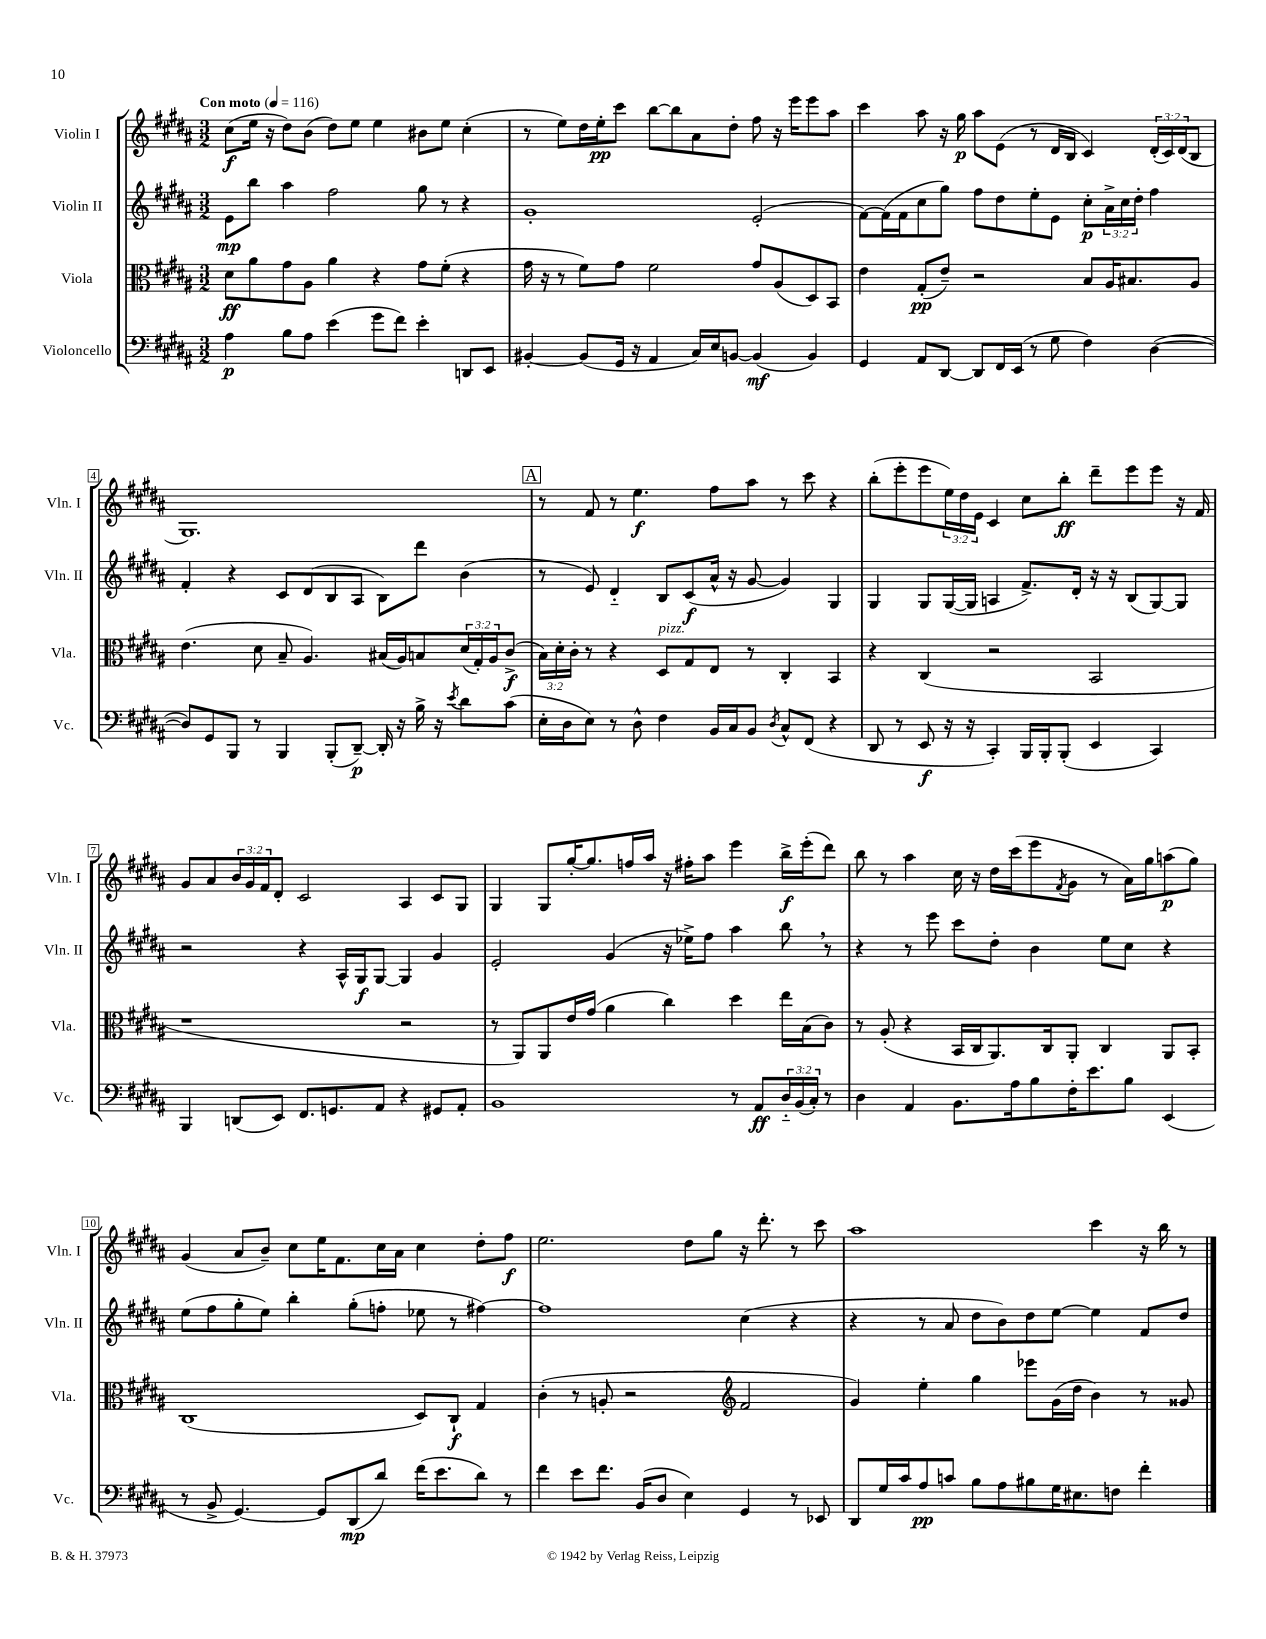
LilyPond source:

<<
\new StaffGroup <<
\new Staff = "s0" \with { instrumentName = "Violin I" shortInstrumentName = "Vln. I" } {
    \clef treble \key b \major \numericTimeSignature \time 3/2 \override Staff.TupletNumber.text = #tuplet-number::calc-fraction-text \tempo "Con moto" 4 = 116
    cis''8\f( e''16 r16 dis''8) b'8( dis''8) e''8 e''4 bis'8 e''8 cis''4-.( |
    r8 e''8) dis''16 e''16-.\pp cis'''8 b''8~ b''8 ais'8 dis''8-. fis''8 r16 e'''16 e'''8 ais''8 |
    cis'''4 ais''8 r16 gis''16\p ais''8 e'8( r8 dis'16 b16 cis'4) \tuplet 3/2 { dis'16-.( cis'16) dis'16( } b8 |
    gis1.) |
    \mark \markup { \box "A" } r8 fis'8 r8 e''4.\f fis''8 ais''8 r8 cis'''8 r4 |
    b''8-.( e'''8-. e'''8 \tuplet 3/2 { e''16) dis''16 e'16 } cis'4 cis''8 b''8-.\ff dis'''8-- e'''8 e'''8 r16 fis'16 |
    gis'8 ais'8 \tuplet 3/2 { b'16 gis'16 fis'16 } dis'8-. cis'2 ais4 cis'8 gis8 |
    gis4 gis8 gis''16~-. gis''8. f''16 ais''16 r16 fis''16-. ais''8 e'''4 b''16->\f e'''16-.( dis'''8) |
    b''8 r8 ais''4 cis''16 r16 dis''16 cis'''16( e'''8 \acciaccatura { fis'8 } gis'8 r8 ais'16) gis''16 a''8\p( gis''8) |
    gis'4( ais'8 b'8--) cis''8 e''16 fis'8. cis''16 ais'16 cis''4 dis''8-. fis''8\f |
    e''2. dis''8 gis''8 r16 dis'''8.-. r8 cis'''8 |
    ais''1 cis'''4 r16 b''16 r8 \bar "|." |
}
\new Staff = "s1" \with { instrumentName = "Violin II" shortInstrumentName = "Vln. II" } {
    \clef treble \key b \major \numericTimeSignature \time 3/2 \override Staff.TupletNumber.text = #tuplet-number::calc-fraction-text
    e'8\mp b''8 ais''4 fis''2 gis''8 r8 r4 |
    gis'1-. e'2-.( |
    fis'8~) fis'16( fis'16 cis''8 gis''8) fis''8 dis''8 e''8-. e'8 cis''8-.\p \tuplet 3/2 { ais'16-> cis''16 dis''16-. } fis''4 |
    fis'4-. r4 cis'8 dis'8( b8 ais8 b8) dis'''8 b'4( |
    \mark \markup { \box "A" } r8 e'8) dis'4-_ b8 cis'8\f( ais'16-^ r16 gis'8~ gis'4) gis4 |
    gis4 gis8 gis16~( gis16 a4 fis'8.->) dis'16-. r16 r16 b8( gis8~) gis8 |
    r2 r4 ais16-^ gis16\f gis8~ gis4 gis'4 |
    e'2-. gis'4( r16 ees''16->) fis''8 ais''4 b''8 \breathe r8 |
    r4 r8 e'''8 cis'''8 dis''8-. b'4 e''8 cis''8 r4 |
    e''8( fis''8 gis''8-. e''8) b''4-. gis''8-.( f''8-. ees''8 r8 fis''4~) |
    fis''1 cis''4( r4 |
    r4 r8 ais'8 dis''8 b'8) dis''8 e''8~ e''4 fis'8 dis''8 \bar "|." |
}
\new Staff = "s2" \with { instrumentName = "Viola" shortInstrumentName = "Vla." } {
    \clef alto \key b \major \numericTimeSignature \time 3/2 \override Staff.TupletNumber.text = #tuplet-number::calc-fraction-text
    dis'8\ff ais'8 gis'8 ais8 ais'4 r4 gis'8 fis'8-.( r4 |
    gis'16 r16 r8 fis'8) gis'8 fis'2 gis'8 ais8( dis8) b,8 |
    e'4 gis8-.\pp( e'8--) r2 b8 ais16 bis8. ais8 |
    e'4.( dis'8 b8-- ais4.) bis16( ais16) b8 \tuplet 3/2 { dis'16( gis16-.) ais16 } cis'8->\f( |
    \mark \markup { \box "A" } \tuplet 3/2 { b16) dis'16-. cis'16-. } r8 r4 dis8^\markup { \italic "pizz." } gis8 e8 r8 cis4-. b,4 |
    r4 cis4( r2 b,2 |
    r1 r2 |
    r8 ais,8) ais,8 e'16 gis'16( ais'4 cis''4) dis''4 e''16 b16( cis'8) |
    r8 ais8-.( r4 b,16 cis16 ais,8.) cis16 ais,8-. cis4 ais,8 b,8-. |
    cis1( dis8) cis8-!\f gis4 |
    cis'4-.( r8 a8-. r2 \clef treble fis'2 |
    gis'4) e''4-. gis''4 ees'''8 gis'16( dis''16 b'4) r8 gisis'8 \bar "|." |
}
\new Staff = "s3" \with { instrumentName = "Violoncello" shortInstrumentName = "Vc." } {
    \clef bass \key b \major \numericTimeSignature \time 3/2 \override Staff.TupletNumber.text = #tuplet-number::calc-fraction-text
    ais4\p b8 ais8 e'4( gis'8 fis'8) e'4-. d,8 e,8 |
    bis,4~-. bis,8( gis,16 r16 ais,4 cis16) e16 b,8~ b,4\mf( b,4) |
    gis,4 ais,8 dis,8~ dis,8 fis,16 e,16( r8 gis8 fis4) dis4~( |
    dis8) gis,8 b,,8 r8 b,,4 b,,8-.( dis,8~--\p) dis,16-. r16 b16-> r16 \acciaccatura { e'8 } dis'8 cis'8( |
    \mark \markup { \box "A" } e16-. dis16 e8) r8 dis8-^ fis4 b,16 cis16 b,8 \acciaccatura { dis8 } cis8-^ fis,8( r4 |
    dis,8 r8 e,8\f r16 r16 cis,4-.) b,,16 b,,16-. b,,8-.( e,4 cis,4) |
    b,,4 d,8( e,8) fis,8. g,8. ais,8 r4 gis,8 ais,8-. |
    b,1 r8 ais,8\ff \tuplet 3/2 { dis16-_ b,16( cis16-.) } r8 |
    dis4 ais,4 b,8. ais16 b8 fis16-. e'8. b8 e,4( |
    r8 b,8-> gis,4.~) gis,8 dis,8\mp( dis'8) fis'16( e'8. dis'8) r8 |
    fis'4 e'8 fis'8. b,16( dis8 e4) gis,4 r8 ees,8 |
    dis,8 gis16 cis'16 ais8\pp c'8 b8 ais8 bis8 gis16 eis8. f8 fis'4-. \bar "|." |
}
>>
>>
\layout { \context { \Score \override BarNumber.stencil = #(make-stencil-boxer 0.1 0.3 ly:text-interface::print) } }
